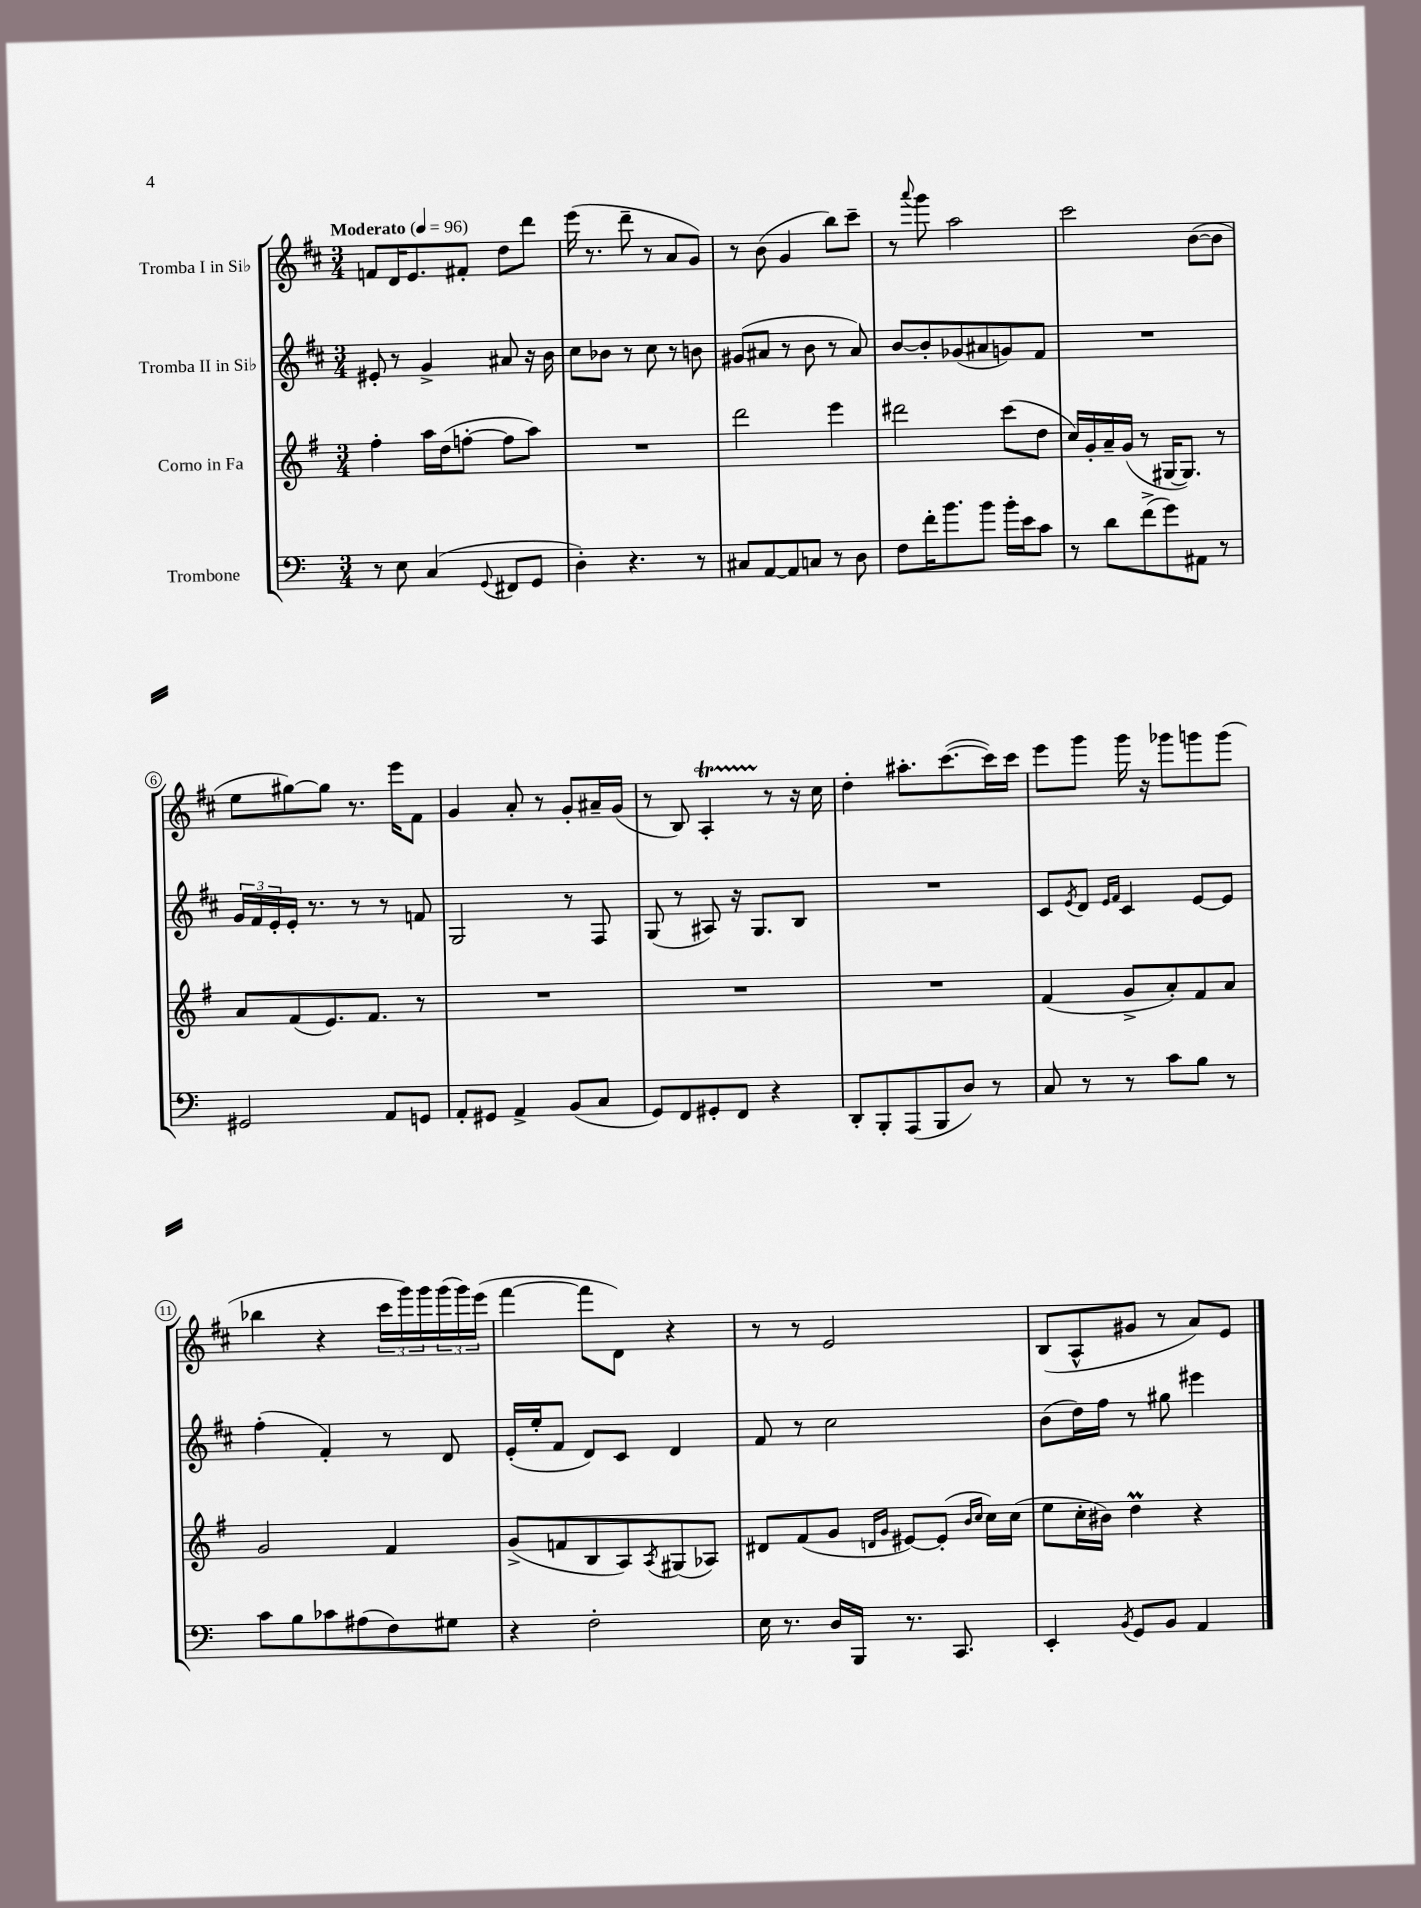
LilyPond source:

<<
\new StaffGroup <<
\new Staff = "s0" \with { instrumentName = "Tromba I in Sib" } {
    \clef treble \key d \major \numericTimeSignature \time 3/4 \tempo "Moderato" 4 = 96
    f'8 d'16 e'8. fis'8-. d''8 d'''8 |
    e'''16( r8. d'''8-- r8 a'8 g'8) |
    r8 b'8( g'4 b''8) cis'''8-- |
    r8 \appoggiatura { a'''8 } g'''8 a''2 |
    cis'''2 b'8~( b'8 |
    e''8 gis''8~) gis''8 r8. e'''16 fis'8 |
    g'4 a'8-. r8 g'8-. ais'16-- g'16( |
    r8 b8) a4-.\startTrillSpan r8\stopTrillSpan r16 cis''16 |
    d''4-. ais''8.-. cis'''8.~( cis'''16) cis'''16 |
    e'''8 g'''8 g'''16 r16 ges'''8 g'''8 g'''8( |
    bes''4 r4 \tuplet 3/2 { cis'''16 g'''16) g'''16 } \tuplet 3/2 { g'''16( g'''16) e'''16( } |
    fis'''4~ fis'''8 d'8) r4 |
    r8 r8 e'2 |
    b8( a8-^ gis'8 r8 a'8) e'8 \bar "|." |
}
\new Staff = "s1" \with { instrumentName = "Tromba II in Sib" } {
    \clef treble \key d \major \numericTimeSignature \time 3/4
    eis'8-. r8 g'4-> ais'8 r16 b'16 |
    cis''8 bes'8 r8 cis''8 r8 b'8 |
    gis'8( ais'8 r8 b'8 r8 ais'8) |
    b'8~ b'8-. ges'8( ais'8 g'8) fis'8 |
    R2. |
    \tuplet 3/2 { g'16 fis'16 e'16-. } e'16-. r8. r8 r8 f'8 |
    g2 r8 fis8 |
    g8( r8 ais8) r16 g8. b8 |
    R2. |
    cis'8 \acciaccatura { e'8 } d'8 \grace { e'16 fis'16 } cis'4 e'8~ e'8 |
    fis''4-.( fis'4-.) r8 d'8 |
    e'16-.( e''16-. fis'8 d'8) cis'8 d'4 |
    fis'8 r8 cis''2 |
    b'8( d''16) fis''16 r8 gis''8 eis'''4 \bar "|." |
}
\new Staff = "s2" \with { instrumentName = "Corno in Fa" } {
    \clef treble \key g \major \numericTimeSignature \time 3/4
    fis''4-. a''16 d''16( f''8~-. f''8 a''8) |
    R2. |
    d'''2 e'''4 |
    dis'''2 c'''8( d''8 |
    c''16) g'16-. a'16-- g'16( r8 gis16~ gis8.) r8 |
    a'8 fis'8( e'8.) fis'8. r8 |
    R2. |
    R2. |
    R2. |
    fis'4( g'8-> a'8-.) fis'8 a'8 |
    g'2 fis'4 |
    g'8->( f'8 b8 a8) \acciaccatura { a8 } gis8( aes8) |
    dis'8 fis'8( g'8 \grace { d'16 g'16 } eis'8~) eis'8-.( \grace { b'16 c''16 } c''16) c''16( |
    e''8 c''16-. bis'16) d''4\prall r4 \bar "|." |
}
\new Staff = "s3" \with { instrumentName = "Trombone" } {
    \clef bass \key c \major \numericTimeSignature \time 3/4
    r8 e8 c4( \appoggiatura { g,8 } fis,8 g,8 |
    d4-.) r4. r8 |
    cis8 a,8~ a,8 c8 r8 d8 |
    f8 f'16-. b'8. b'8 b'16-. e'16 c'8 |
    r8 d'8 f'8->( g'8) ais,8 r8 |
    gis,2 a,8 g,8 |
    a,8-. gis,8 a,4-> b,8( c8 |
    g,8) f,8 gis,8-. f,8 r4 |
    d,8-. b,,8-. a,,8( b,,8 d8) r8 |
    c8 r8 r8 c'8 b8 r8 |
    c'8 b8 ces'8 ais8( f8) gis8 |
    r4 f2-. |
    e16 r8. d16 b,,16 r8. c,8. |
    e,4-. \acciaccatura { b,8 } g,8 b,8 a,4 \bar "|." |
}
>>
>>
\layout { \context { \Score \override BarNumber.stencil = #(make-stencil-circler 0.1 0.3 ly:text-interface::print) } }
